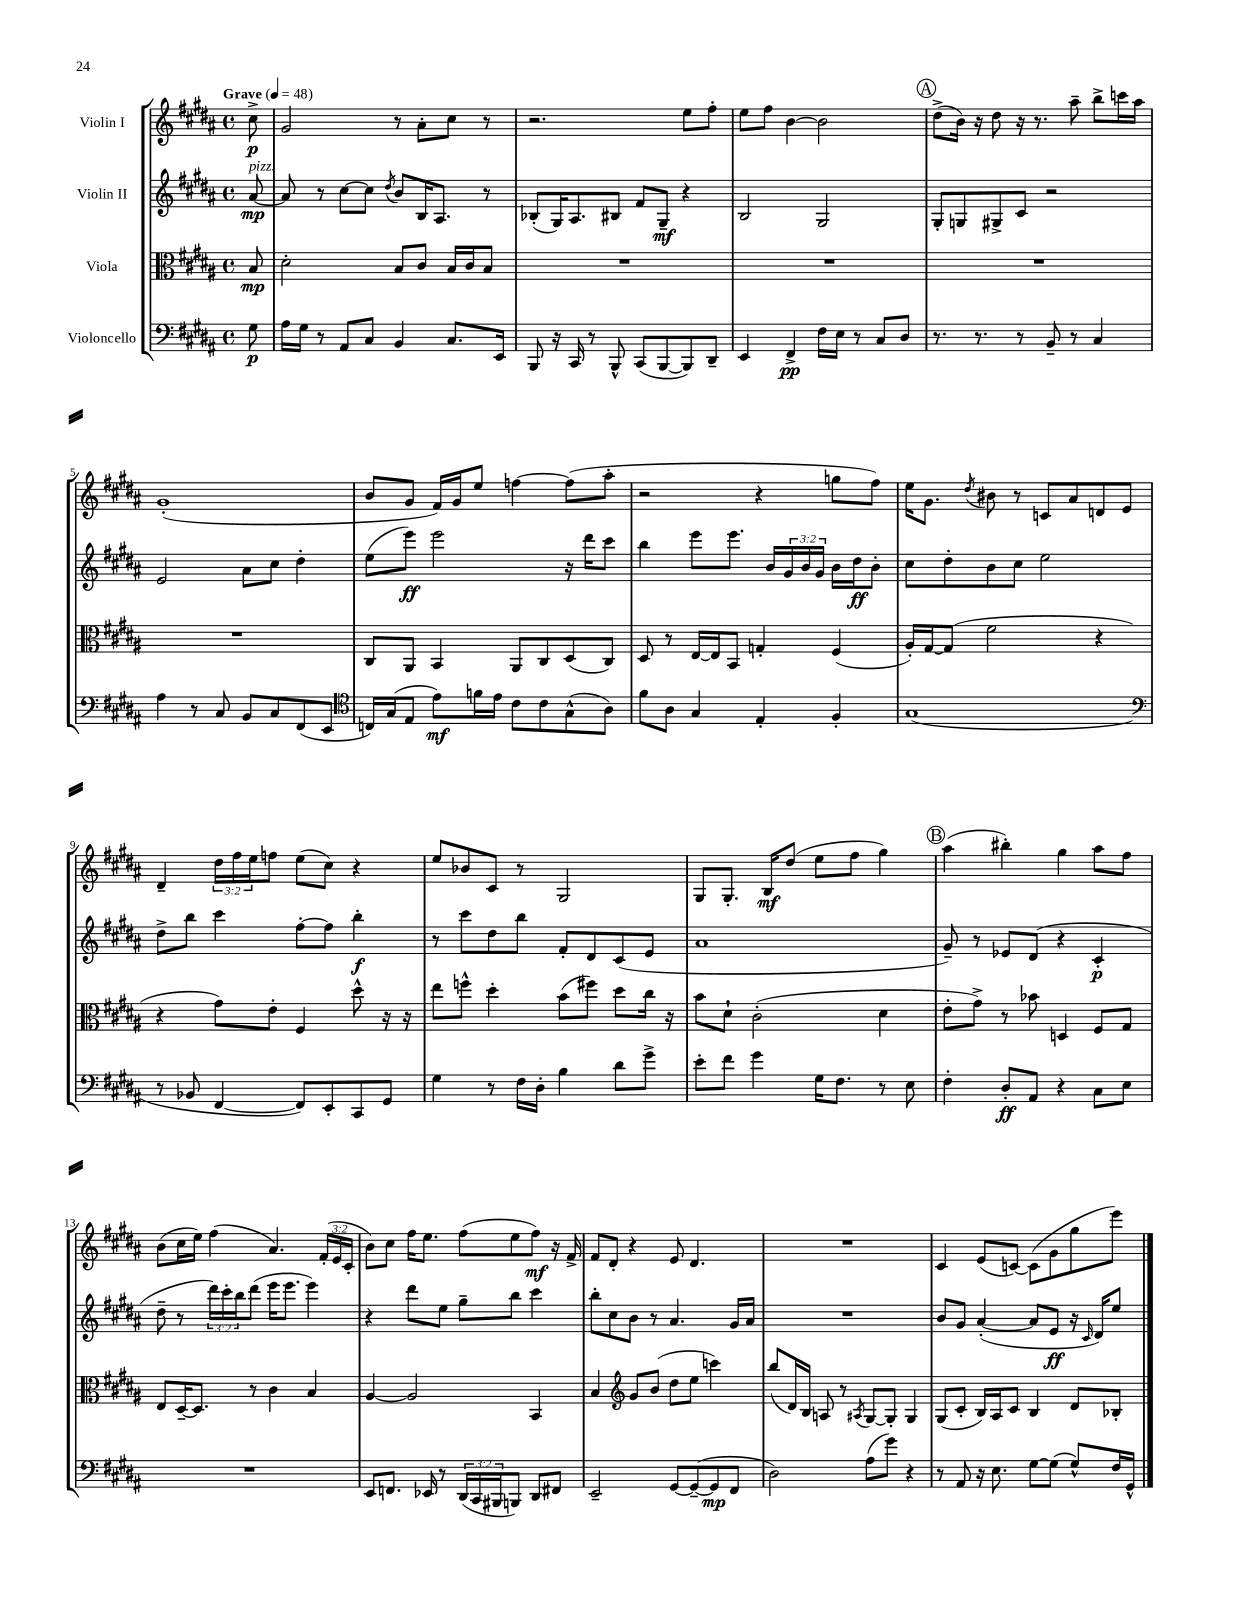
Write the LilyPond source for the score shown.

<<
\new StaffGroup <<
\new Staff = "s0" \with { instrumentName = "Violin I" } {
    \clef treble \key b \major \defaultTimeSignature \time 4/4 \override Staff.TupletNumber.text = #tuplet-number::calc-fraction-text \partial 8 \tempo "Grave" 4 = 48
    cis''8->\p |
    gis'2 r8 ais'8-. cis''8 r8 |
    r2. e''8 fis''8-. |
    e''8 fis''8 b'4~ b'2 |
    \mark \markup { \circle "A" } dis''8->( b'16) r16 dis''8 r16 r8. ais''8-- b''8-> c'''16 ais''16 |
    gis'1-.( |
    b'8 gis'8 fis'16) gis'16 e''8 f''4~ f''8( ais''8-. |
    r2 r4 g''8 fis''8) |
    e''16 gis'8. \acciaccatura { dis''8 } bis'8 r8 c'8 ais'8 d'8 e'8 |
    dis'4-- \tuplet 3/2 { dis''16 fis''16 e''16 } f''8 e''8( cis''8) r4 |
    e''8 bes'8 cis'8 r8 gis2 |
    gis8 gis8.-. b16\mf dis''8( e''8 fis''8 gis''4) |
    \mark \markup { \circle "B" } ais''4( bis''4-.) gis''4 ais''8 fis''8 |
    b'8( cis''16 e''16) fis''4( ais'4.) \tuplet 3/2 { fis'16-.( e'16 cis'16-. } |
    b'8) cis''8 fis''16 e''8. fis''8( e''8 fis''8\mf) r16 fis'16-> |
    fis'8 dis'8-. r4 e'8 dis'4. |
    R1 |
    cis'4 e'8( c'8~) c'8( gis'8 gis''8 e'''8) \bar "|." |
}
\new Staff = "s1" \with { instrumentName = "Violin II" } {
    \clef treble \key b \major \defaultTimeSignature \time 4/4 \override Staff.TupletNumber.text = #tuplet-number::calc-fraction-text \partial 8
    ais'8~\mp^\markup { \italic "pizz." } |
    ais'8 r8 cis''8~ cis''8 \acciaccatura { dis''8 } b'8 b16 ais8. r8 |
    bes8-.( gis16) ais8. bis8 fis'8 gis8--\mf r4 |
    b2 gis2 |
    \mark \markup { \circle "A" } gis8-. g8 gis8-> cis'8 r2 |
    e'2 ais'8 cis''8 dis''4-. |
    e''8( e'''8\ff) e'''2 r16 dis'''16 cis'''8 |
    b''4 e'''8 e'''8. b'16 \tuplet 3/2 { gis'16 b'16 gis'16 } b'16 dis''16\ff b'8-. |
    cis''8 dis''8-. b'8 cis''8 e''2 |
    dis''8-> b''8 cis'''4 fis''8~-. fis''8 b''4-.\f |
    r8 cis'''8 dis''8 b''8 fis'8-. dis'8 cis'8( e'8 |
    ais'1 |
    \mark \markup { \circle "B" } gis'8--) r8 ees'8 dis'8( r4 cis'4-.\p |
    dis''8-- r8 \tuplet 3/2 { dis'''16) cis'''16-. b''16 } dis'''8( e'''16 e'''8. e'''4) |
    r4 dis'''8 e''8 gis''8-- b''8 cis'''4 |
    b''8-. cis''8 b'8 r8 ais'4. gis'16 ais'16 |
    R1 |
    b'8 gis'8 ais'4~-.( ais'8 e'8\ff r16 \grace { cis'16 } dis'16) e''8 \bar "|." |
}
\new Staff = "s2" \with { instrumentName = "Viola" } {
    \clef alto \key b \major \defaultTimeSignature \time 4/4 \partial 8
    b8\mp |
    dis'2-. b8 cis'8 b16 cis'16 b8 |
    R1 |
    R1 |
    \mark \markup { \circle "A" } R1 |
    R1 |
    cis8 ais,8 b,4 ais,8 cis8 dis8( cis8) |
    dis8 r8 e16~ e16 b,8 g4-. fis4( |
    ais16-.) gis16~ gis8( fis'2 r4 |
    r4 gis'8) e'8-. fis4 dis''8-^ r16 r16 |
    e''8 f''8-^ dis''4-. b'8( fis''8) dis''8 cis''16 r16 |
    b'8 dis'8-! cis'2-.( dis'4 |
    \mark \markup { \circle "B" } e'8-. gis'8->) r8 bes'8 d4 fis8 gis8 |
    e8 dis16~-- dis8. r8 cis'4 b4 |
    ais4~ ais2 b,4 |
    b4 \clef treble gis'8 b'8( dis''8 e''8 c'''4) |
    b''8( dis'16) b16 a8 r8 \acciaccatura { ais8 } gis8~ gis8-. gis4 |
    gis8( cis'8-. b16) ais16 cis'8 b4 dis'8 bes8-. \bar "|." |
}
\new Staff = "s3" \with { instrumentName = "Violoncello" } {
    \clef bass \key b \major \defaultTimeSignature \time 4/4 \override Staff.TupletNumber.text = #tuplet-number::calc-fraction-text \partial 8
    gis8\p |
    ais16 gis16 r8 ais,8 cis8 b,4 cis8. e,16 |
    b,,8 r16 cis,16 r8 b,,8-^ cis,8( b,,8~ b,,8) dis,8-- |
    e,4 fis,4->\pp fis16 e16 r8 cis8 dis8 |
    \mark \markup { \circle "A" } r8. r8. r8 b,8-- r8 cis4 |
    ais4 r8 cis8 b,8 cis8 fis,8( e,8 |
    \clef tenor c16) gis16( e8 e'8\mf) f'16 e'16 cis'8 cis'8 gis8-^( ais8) |
    fis'8 ais8 gis4 e4-. fis4-. |
    gis1( |
    \clef bass r8 bes,8 fis,4~ fis,8) e,8-. cis,8 gis,8 |
    gis4 r8 fis16 dis16-. b4 dis'8 gis'8-> |
    e'8-. fis'8 gis'4 gis16 fis8. r8 e8 |
    \mark \markup { \circle "B" } fis4-. dis8-.\ff ais,8 r4 cis8 e8 |
    R1 |
    e,8 f,8. ees,16 r8 \tuplet 3/2 { dis,16( cis,16 bis,,16 } b,,8) dis,8 fis,8 |
    e,2-- gis,8~ gis,8~--( gis,8\mp fis,8 |
    dis2) ais8( gis'8) r4 |
    r8 ais,8 r16 e8. gis8~ gis8( gis8-^) fis16 gis,16-^ \bar "|." |
}
>>
>>
